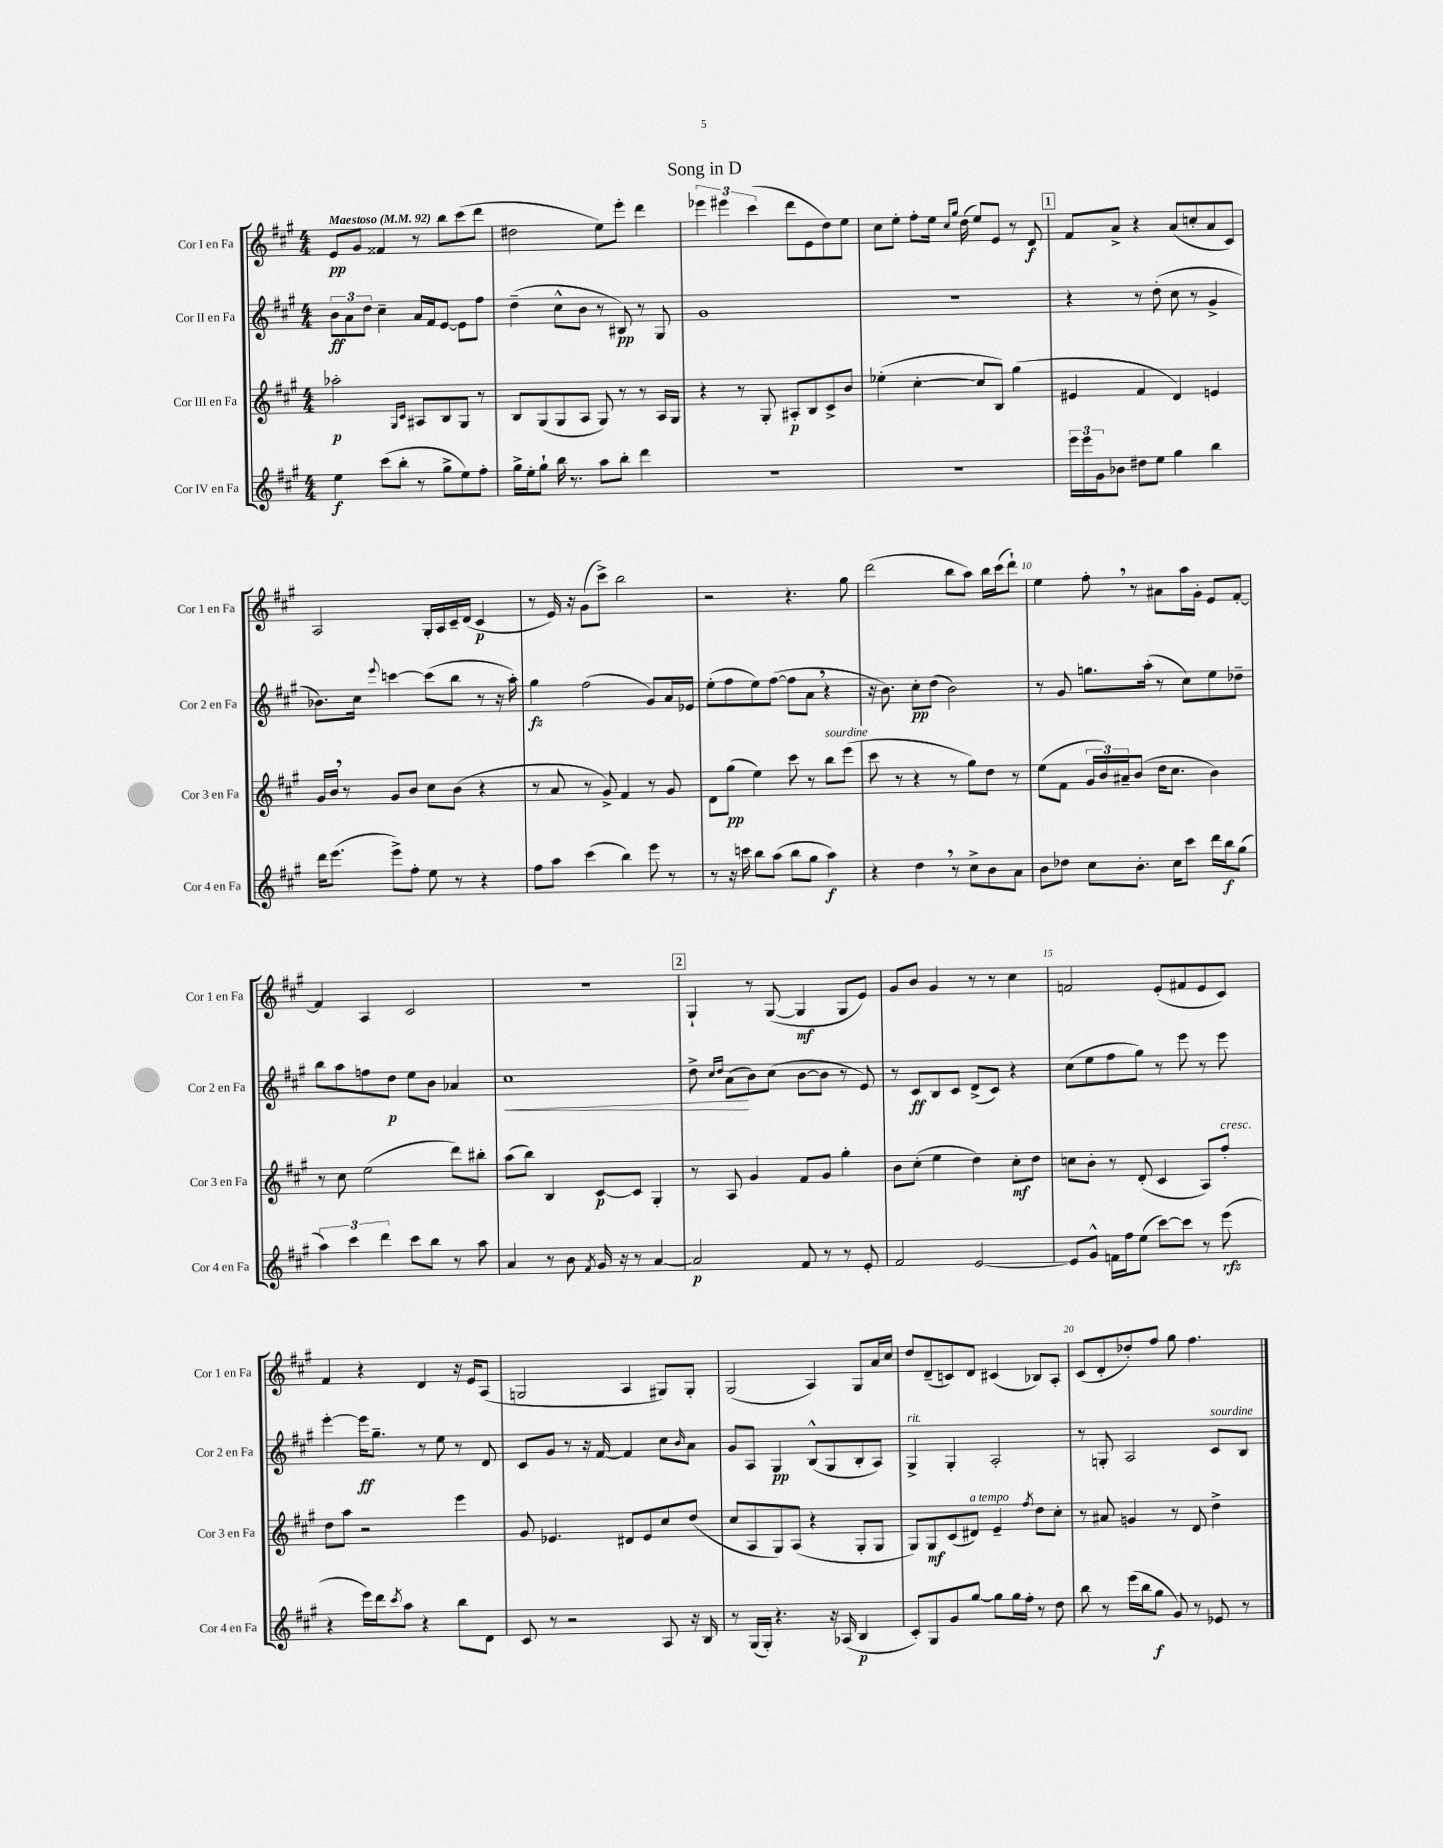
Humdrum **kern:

**kern	**dynam	**kern	**dynam	**kern	**dynam	**kern	**dynam
*part4	*part4	*part3	*part3	*part2	*part2	*part1	*part1
*staff4	*staff4	*staff3	*staff3	*staff2	*staff2	*staff1	*staff1
*I"Cor IV en Fa	*	*I"Cor III en Fa	*	*I"Cor II en Fa	*	*I"Cor I en Fa	*
*I'Cor 4 en Fa	*	*I'Cor 3 en Fa	*	*I'Cor 2 en Fa	*	*I'Cor 1 en Fa	*
*clefG2	*	*clefG2	*	*clefG2	*	*clefG2	*
*k[f#c#g#]	*	*k[f#c#g#]	*	*k[f#c#g#]	*	*k[f#c#g#]	*
*M4/4	*	*M4/4	*	*M4/4	*	*M4/4	*
*MM92	*	*MM92	*	*MM92	*	*MM92	*
=1	=1	=1	=1	=1	=1	=1	=1
!	!	!	!	!	!	!LO:TX:a:B:t=Maestoso	!
4ee\	f	2aa-X'\	p	12b\L	ff	8e/L	pp
.	.	.	.	12a\	.	.	.
.	.	.	.	.	.	8g#/J	.
.	.	.	.	12dd\J	.	.	.
(8ccc#\L	.	.	.	4cc#~\	.	4f##X/	.
8bb'\J	.	.	.	.	.	.	.
.	.	16qqG#/LL	.	.	.	.	.
.	.	16qqc#/JJ	.	.	.	.	.
8r	.	8A#X/L	.	16a/LL	.	8r	.
.	.	.	.	16f#/J	.	.	.
8gg#^\L	.	8B/	.	[8e/J	.	8bb\L	.
8ee\)	.	8G#/J	.	8e\L]	.	(8ccc#\	.
8ff#'\J	.	8r	.	8ff#\J	.	8ddd\J	.
=2	=2	=2	=2	=2	=2	=2	=2
16gg#^\LL	.	8B/L	.	(4dd~\	.	2dd#X\	.
16ee'\J	.	.	.	.	.	.	.
8gg#`\J	.	(8G#/	.	.	.	.	.
16bb\	.	8G#/	.	8cc#^^\L	.	.	.
8.r	.	.	.	.	.	.	.
.	.	8A/J	.	8b\J	.	.	.
8aa\L	.	8G#/)	.	8r	.	8ee\L)	.
8bb'\J	.	8r	.	8B#X/)	pp	8eee'\J	.
4ddd\	.	8r	.	8r	.	4ddd\	.
.	.	16A/LL	.	8G#/	.	.	.
.	.	16G#/JJ	.	.	.	.	.
=3	=3	=3	=3	=3	=3	=3	=3
1r	.	4r	.	1g#	.	6eee-X\	.
.	.	.	.	.	.	6eee#X\	.
.	.	8r	.	.	.	.	.
.	.	.	.	.	.	(6ccc#\	.
.	.	8G#'/	.	.	.	.	.
.	.	8A#X'/L	p	.	.	8ddd\L	.
.	.	8B/	.	.	.	8e\	.
.	.	8c#^/	.	.	.	8dd\)	.
.	.	8b/J	.	.	.	8ee\J	.
=4	=4	=4	=4	=4	=4	=4	=4
1r	.	(4ee-X'\	.	1r	.	8cc#\L	.
.	.	.	.	.	.	8ee'\J	.
.	.	[4cc#'\	.	.	.	8ff#'\L	.
.	.	.	.	.	.	16ee\Jk	.
.	.	.	.	.	.	16qqcc#/LL	.
.	.	.	.	.	.	16qqgg#/JJ	.
.	.	.	.	.	.	(16dd\	.
.	.	8cc#/L]	.	.	.	8ee/L)	.
.	.	8B/J)	.	.	.	8e/J	.
.	.	(4gg#\	.	.	.	8r	.
.	.	.	.	.	.	8d/	f
!!LO:REH:place=s1:t=1
=5	=5	=5	=5	=5	=5	=5	=5
24eee\LL	.	4e#X/	.	4r	.	8f#/L	.
24eee\	.	.	.	.	.	.	.
24g#\J	.	.	.	.	.	.	.
8b-X\J	.	.	.	.	.	8a^/J	.
8dd#X\L	.	4f#/	.	8r	.	4r	.
8ee\J	.	.	.	(8dd'\	.	.	.
4gg#\	.	4d/)	.	8cc#\	.	(8a/L	.
.	.	.	.	8r	.	8ccn'/	.
4bb\	.	4en/	.	4g#^/	.	8a/	.
.	.	.	.	.	.	8c#/J)	.
!!LO:LB:g=z
=6	=6	=6	=6	=6	=6	=6	=6
16ddd\KL	.	16g#/LL	.	8.b-X\L)	.	2A/	.
(8.eee\J	.	16b,/JJ	.	.	.	.	.
.	.	8r	.	.	.	.	.
.	.	.	.	16cc#\Jk	.	.	.
.	.	.	.	8qqeee/	.	.	.
8eee^\L)	.	8g#/L	.	[4cccn\	.	.	.
8ff#'\J	.	8b/J	.	.	.	.	.
8ee\	.	8cc#\L	.	(8ccc\L]	.	16G#'/LL	.
.	.	.	.	.	.	16A/	.
8r	.	(8b\J	.	8bb\J	.	16c#~/	.
.	.	.	.	.	.	(16d/JJ	.
4r	.	4r	.	8r	.	4c#/	p
.	.	.	.	16r	.	.	.
.	.	.	.	16aa'\)	.	.	.
=7	=7	=7	=7	=7	=7	=7	=7
8ff#\L	.	8r	.	4gg#\	fz	8r	.
8aa\J	.	8a/	.	.	.	16e/)	.
.	.	.	.	.	.	16r	.
(4ccc#\	.	8r	.	(2ff#\	.	(8g#\L	.
.	.	8g#^/)	.	.	.	8ccc#^\J)	.
4bb\)	.	4f#/	.	.	.	2bb\	.
8eee\	.	8r	.	8g#/L)	.	.	.
8r	.	8g#/	.	16a/L	.	.	.
.	.	.	.	16e-X/JJ	.	.	.
=8	=8	=8	=8	=8	=8	=8	=8
8r	.	8d\L	.	(8ee'\L	.	2r	.
16r	.	(8gg#\J	pp	8ff#\	.	.	.
16cccn\	.	.	.	.	.	.	.
8bb\L	.	4ee\)	.	8ee\)	.	.	.
(8aa\J	.	.	.	([8ff#\J	.	.	.
8bb\L	.	8ccc#\	.	8ff#\L]	.	4.r	.
8gg#\J	.	8r	.	8a,\J	.	.	.
!	!	!LO:TX:a:i:t=sourdine	!	!	!	!	!
4aa\)	f	8bb\L	.	4r	.	.	.
.	.	(8eee\J	.	.	.	8gg#\	.
=9	=9	=9	=9	=9	=9	=9	=9
4r	.	8ccc#\	.	16r	.	(2ddd\	.
.	.	.	.	8.b\)	.	.	.
.	.	8r	.	.	.	.	.
4dd,\	.	4r	.	8cc#'\L	pp	.	.
.	.	.	.	(8dd\J	.	.	.
8r	.	8r	.	2b\)	.	8bb\L	.
8cc#^\L	.	8gg#\L)	.	.	.	8aa\J)	.
8b\	.	8dd\J	.	.	.	16bb\LL	.
.	.	.	.	.	.	(16ccc#\J	.
8a\J	.	8r	.	.	.	8ddd`\J)	.
=10	=10	=10	=10	=10	=10	=10	=10
8b\L	.	(8ee\L	.	8r	.	4ee\	.
8dd-X\J	.	8f#\J	.	8g#/	.	.	.
8cc#\L	.	24g#/LL	.	8.ggn\L	.	8ff#',\	.
.	.	24b/)	.	.	.	.	.
.	.	24a#X~/J	.	.	.	.	.
8.b'\J	.	(8b/J	.	.	.	8r	.
.	.	.	.	(16aa'\Jk	.	.	.
.	.	16dd\KL	.	8r	.	8a#X\L	.
16cc#\KL	.	8.cc#\J	.	.	.	.	.
8ccc#\J	.	.	.	8cc#\L)	.	16aa\L	.
.	.	.	.	.	.	16g#'\JJ	.
16ddd\LL	.	4b\)	.	8ee\	.	8e/L	.
16bb\J	f	.	.	.	.	.	.
(8gg#\J	.	.	.	8dd-X~\J	.	[8f#'/J	.
!!LO:LB:g=z
=11	=11	=11	=11	=11	=11	=11	=11
6aa\)	.	8r	.	8bb\L	.	4f#/]	.
.	.	8cc#\	.	8aa\	.	.	.
6ccc#\	.	.	.	.	.	.	.
.	.	(2ee\	.	8ffn\	.	4A/	.
6ddd\	.	.	.	.	.	.	.
.	.	.	.	8dd\J	p	.	.
8ccc#\L	.	.	.	8ee\L	.	2c#/	.
8bb\J	.	.	.	8b\J	.	.	.
8r	.	8ddd\L)	.	4a-X/	.	.	.
8aa\	.	8bb#X'\J	.	.	.	.	.
=12	=12	=12	=12	=12	=12	=12	=12
!	!	!	!	!	!LO:HP:b	!	!
4a/	.	(8aa\L	.	1cc#	<	1r	.
.	.	8bb\J)	.	.	.	.	.
8r	.	4B/	.	.	.	.	.
8b\	.	.	.	.	.	.	.
8qf#/	.	.	.	.	.	.	.
16g#/	.	[8c#/L	p	.	.	.	.
16r	.	.	.	.	.	.	.
8r	.	8c#/J]	.	.	.	.	.
[4a/	.	4G#'/	.	.	.	.	.
!!LO:REH:place=s1:t=2
=13	=13	=13	=13	=13	=13	=13	=13
2a/]	p	8r	.	8dd^\	.	4G#`/	.
.	.	.	.	16qqcc#/LL	.	.	.
.	.	.	.	16qqdd/JJ	.	.	.
.	.	8A/	.	(8a\L	.	.	.
.	.	4g#/	.	8b\)	[	8r	.
.	.	.	.	(8cc#\J	.	([8G#/	.
8f#/	.	8f#/L	.	[8b\L	.	4G#/]	mf
8r	.	8g#/J	.	8b\J]	.	.	.
8r	.	4gg#'\	.	8r	.	8G#/L	.
8e'/	.	.	.	8e/)	.	8e/J)	.
=14	=14	=14	=14	=14	=14	=14	=14
2f#/	.	8b\L	.	8r	.	8g#/L	.
.	.	(8cc#'\J	.	8c#/L	ff	8b/J	.
.	.	4ee\	.	8B/	.	4g#/	.
.	.	.	.	8c#/J	.	.	.
[2e/	.	4dd\)	.	(8d^/L	.	8r	.
.	.	.	.	8c#/J)	.	8r	.
.	.	8cc#'\L	mf	4r	.	4cc#\	.
.	.	8dd\J	.	.	.	.	.
=15	=15	=15	=15	=15	=15	=15	=15
8e/L]	.	8ccn\L	.	(8cc#\L	.	2fn/	.
8g#^^/J	.	8b'\J	.	8ee\	.	.	.
16fn\LL	.	8r	.	8ff#\	.	.	.
16ff#\J	.	.	.	.	.	.	.
(8ee\J	.	(8d'/	.	8gg#\J)	.	.	.
[8ccc#\L)	.	4c#/	.	8r	.	(8e'/L	.
8ccc#\J]	.	.	.	8eee\	.	8f#X/	.
8r	.	8A/L)	.	8r	.	8e/	.
!	!	!LO:TX:a:i:t=cresc.	!	!	!	!	!
(8eee\	rfz	8ff#'/J	.	8eee\	.	8c#/J)	.
!!LO:LB:g=z
=16	=16	=16	=16	=16	=16	=16	=16
4r	.	8dd\L	.	[4eee'\	.	4f#/	.
.	.	8aa\J	.	.	.	.	.
16eee\LL)	.	2r	.	16eee\KL]	ff	4r	.
16ddd\J	.	.	.	8.gg#~\J	.	.	.
8qccc#/	.	.	.	.	.	.	.
8aa\J	.	.	.	.	.	.	.
4r	.	.	.	8r	.	4d/	.
.	.	.	.	8ee\	.	.	.
8bb\L	.	4eee\	.	8r	.	16r	.
.	.	.	.	.	.	16e/KL	.
8d\J	.	.	.	8d/	.	(8A/J	.
=17	=17	=17	=17	=17	=17	=17	=17
8c#/	.	8g#/	.	8c#/L	.	2Gn/	.
8r	.	4.e-X/	.	8g#/J	.	.	.
2r	.	.	.	8r	.	.	.
.	.	.	.	16r	.	.	.
.	.	.	.	[16f#/	.	.	.
.	.	8d#X/L	.	4f#/]	.	4A/	.
.	.	8e-/	.	.	.	.	.
8A/	.	8cc#/	.	8cc#\L	.	8G#X/L)	.
.	.	.	.	16qqb/	.	.	.
16r	.	(8dd/J	.	8a\J	.	8G#'/J	.
16B/	.	.	.	.	.	.	.
=18	=18	=18	=18	=18	=18	=18	=18
8r	.	8cc#/L	.	8g#/L	.	(2G#/	.
(16G#/LL	.	8A/	.	8A/J	.	.	.
16G#'/JJ)	.	.	.	.	.	.	.
4.r	.	8G#/)	.	4G#/	pp	.	.
.	.	(8A/J	.	.	.	.	.
.	.	4r	.	(8B^^/L	.	4A/)	.
16r	.	.	.	8G#/	.	.	.
(16A-X/	.	.	.	.	.	.	.
4B/	p	8G#'/L	.	8B'/	.	8G#/L	.
.	.	8G#/J	.	8A/J)	.	16a/L	.
.	.	.	.	.	.	16cc#/JJ	.
=19	=19	=19	=19	=19	=19	=19	=19
!	!	!	!	!LO:TX:a:i:t=rit.	!	!	!
8c#'/L)	.	8G#/L)	.	4G#^/	.	8dd/L	.
8G#/	.	8G#/	mf	.	.	(8d~/	.
8g#/	.	(8c#/	.	4G#'/	.	8cn/)	.
!	!	!LO:TX:a:i:t=a tempo	!	!	!	!	!
[8gg#/J	.	8d#X/J)	.	.	.	8d/J	.
8gg#\L]	.	4e~/	.	2A'/	.	(4c#X/	.
16gg#\L	.	.	.	.	.	.	.
16ff#'\JJ	.	.	.	.	.	.	.
.	.	8qff#/	.	.	.	.	.
8r	.	8dd\L	.	.	.	8B-X/L)	.
8dd\	.	8cc#'\J	.	.	.	8A'/J	.
=20	=20	=20	=20	=20	=20	=20	=20
8bb\	.	8r	.	8r	.	(8c#/L	.
8r	.	8a#X/	.	8Gn'/	.	8d'/	.
(16eee\LL	.	4gn/	.	2A/	.	8dd-X'/)	.
16bb\J	.	.	.	.	.	.	.
8gg#\J	f	.	.	.	.	8ff#/J	.
8g#/)	.	8r	.	.	.	8gg#\	.
8r	.	8d/	.	.	.	4.ff#\	.
!	!	!	!	!LO:TX:a:i:t=sourdine	!	!	!
8e-X/	.	4dd^\	.	8c#/L	.	.	.
8r	.	.	.	8B/J	.	.	.
==	==	==	==	==	==	==	==
*-	*-	*-	*-	*-	*-	*-	*-
